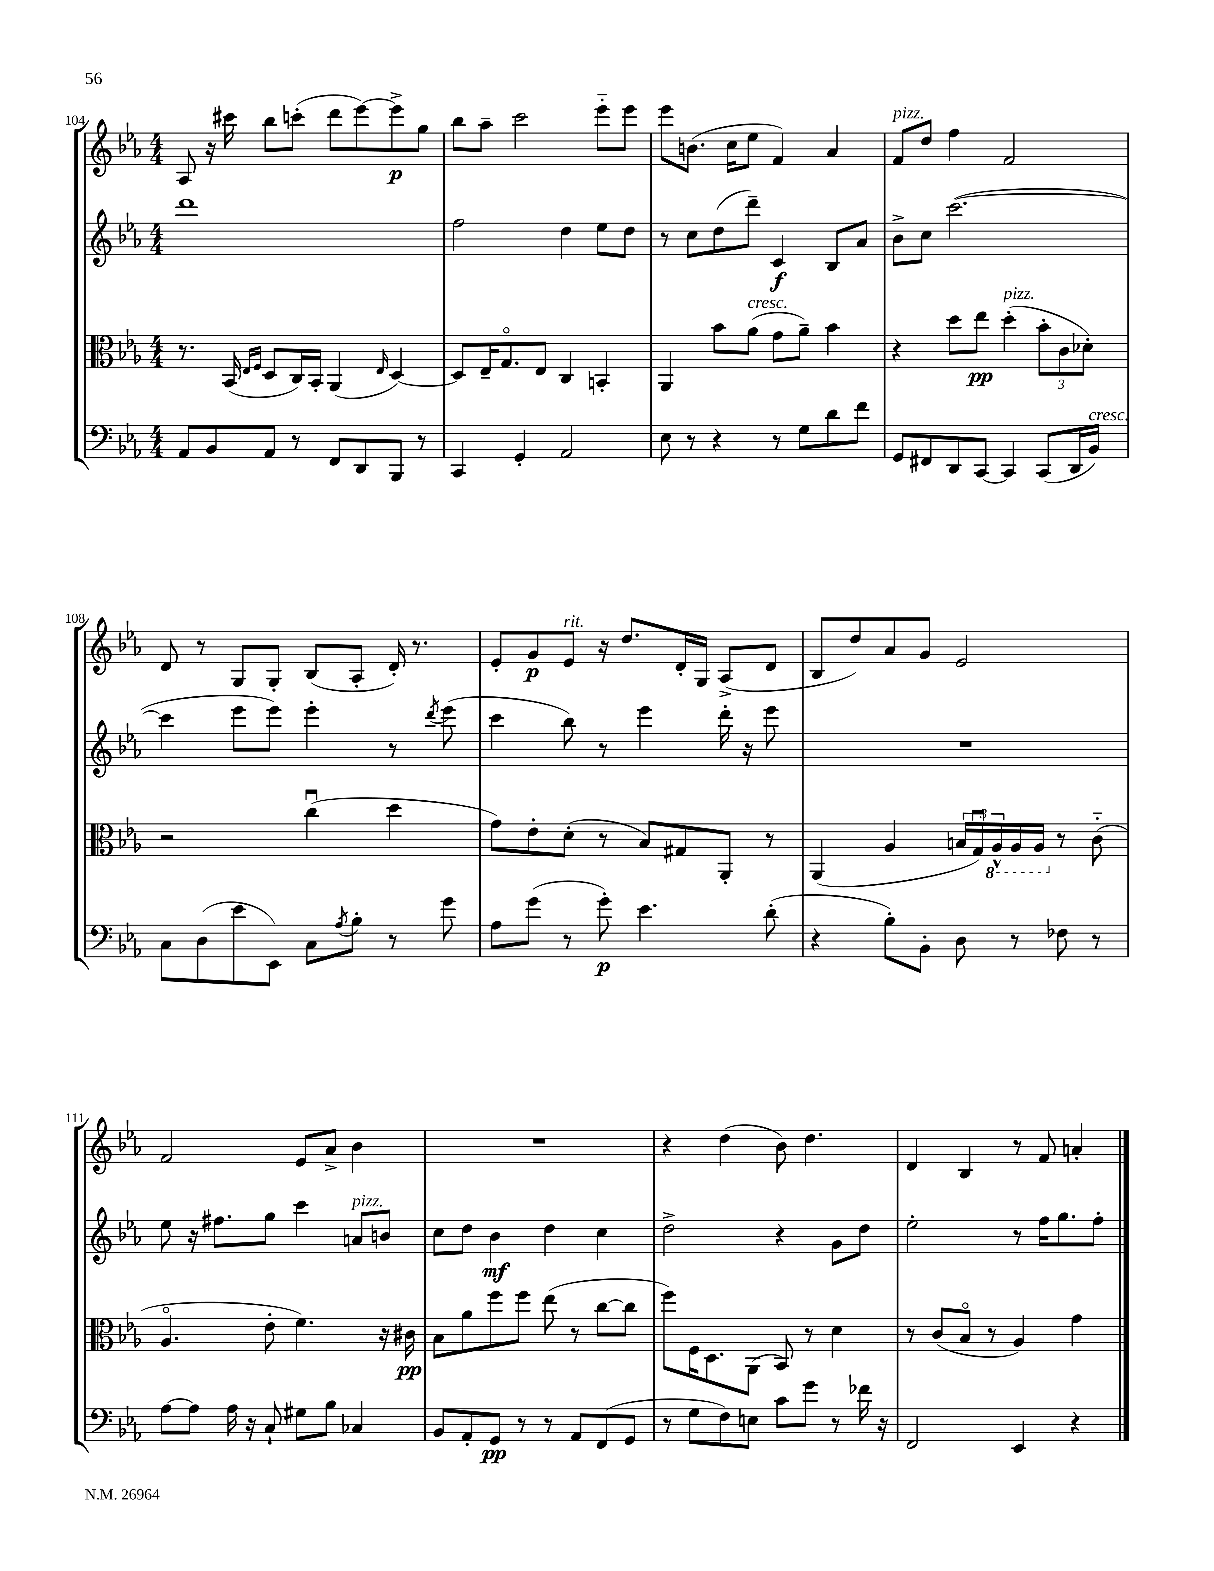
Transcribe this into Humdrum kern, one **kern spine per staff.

**kern	**dynam	**kern	**dynam	**kern	**dynam	**kern	**dynam
*part4	*part4	*part3	*part3	*part2	*part2	*part1	*part1
*staff4	*staff4	*staff3	*staff3	*staff2	*staff2	*staff1	*staff1
*clefF4	*	*clefC3	*	*clefG2	*	*clefG2	*
*k[b-e-a-]	*	*k[b-e-a-]	*	*k[b-e-a-]	*	*k[b-e-a-]	*
*M4/4	*	*M4/4	*	*M4/4	*	*M4/4	*
=104	=104	=104	=104	=104	=104	=104	=104
8AA-/L	.	8.r	.	1ddd	.	8A-/	.
8BB-/	.	.	.	.	.	16r	.
.	.	(16BB-/	.	.	.	16ccc#X\	.
.	.	16qqE-/LL	.	.	.	.	.
.	.	16qqF/JJ	.	.	.	.	.
8AA-/J	.	8D/L	.	.	.	8bb-\L	.
8r	.	16C/L)	.	.	.	(8cccn'\J	.
.	.	16BB-'/JJ	.	.	.	.	.
8FF/L	.	(4AA-/	.	.	.	8ddd\L	.
8DD/	.	.	.	.	.	[8eee-\)	.
.	.	16qqE-/	.	.	.	.	.
8BBB-/J	.	[4D/)	.	.	.	8eee-^\]	p
8r	.	.	.	.	.	8gg\J	.
=105	=105	=105	=105	=105	=105	=105	=105
4CC/	.	8D/L]	.	2ff\	.	8bb-\L	.
.	.	16E-~/K	.	.	.	8aa-~\J	.
.	.	8.G/	.	.	.	.	.
4GG'/	.	.	.	.	.	2ccc\	.
.	.	8E-/J	.	.	.	.	.
2AA-/	.	4C/	.	4dd\	.	.	.
.	.	4BBn'/	.	8ee-\L	.	8eee-\L	.
.	.	.	.	8dd\J	.	8eee-\J	.
=106	=106	=106	=106	=106	=106	=106	=106
8E-\	.	4AA-/	.	8r	.	8eee-\L	.
8r	.	.	.	8cc\L	.	(8.bn\J	.
4r	.	8b-\L	.	(8dd\	.	.	.
.	.	.	.	.	.	16cc\KL	.
!	!	!LO:TX:a:i:t=cresc.	!	!	!	!	!
.	.	(8a-\J	.	8ddd~\J)	.	8ee-\J	.
8r	.	8g\L	.	4c/	f	4f/)	.
8G\L	.	8a-~\J)	.	.	.	.	.
8d\	.	4b-\	.	8B-/L	.	4a-/	.
8f\J	.	.	.	8a-/J	.	.	.
=107	=107	=107	=107	=107	=107	=107	=107
!	!	!	!	!	!	!LO:TX:a:i:t=pizz.	!
8GG/L	.	4r	.	8b-^\L	.	8f/L	.
8FF#X/	.	.	.	8cc\J	.	8dd/J	.
8DD/	.	8dd\L	.	([2.ccc\	.	4ff\	.
[8CC/J	.	8ee-\J	pp	.	.	.	.
!	!	!LO:TX:a:i:t=pizz.	!	!	!	!	!
4CC/]	.	(4dd'\	.	.	.	2f/	.
(8CC/L	.	12b-'\L	.	.	.	.	.
.	.	12c\	.	.	.	.	.
16DD/L	.	.	.	.	.	.	.
.	.	12d-X'\J)	.	.	.	.	.
!LO:TX:a:i:t=cresc.	!	!	!	!	!	!	!
16BB-/JJ)	.	.	.	.	.	.	.
!!LO:LB:g=z
=108	=108	=108	=108	=108	=108	=108	=108
8C\L	.	2r	.	4ccc\]	.	8d/	.
(8D\	.	.	.	.	.	8r	.
8e-\	.	.	.	8eee-\L	.	8G/L	.
8EE-\J)	.	.	.	8eee-\J)	.	8G'/J	.
8C\L	.	(4ccu\	.	4eee-'\	.	(8B-/L	.
8qA-/	.	.	.	.	.	.	.
8B-'\J	.	.	.	.	.	8A-'/J	.
8r	.	4dd\	.	8r	.	16d'/)	.
.	.	.	.	.	.	8.r	.
.	.	.	.	8qddd/	.	.	.
8g\	.	.	.	(8eee-\	.	.	.
=109	=109	=109	=109	=109	=109	=109	=109
8A-\L	.	8g\L)	.	4ccc\	.	8e-'/L	.
(8g\J	.	8e-'\	.	.	.	8g/	p
!	!	!	!	!	!	!LO:TX:a:i:t=rit.	!
8r	.	(8d'\J	.	8bb-\)	.	8e-/J	.
8g'\)	p	8r	.	8r	.	16r	.
.	.	.	.	.	.	8.dd/L	.
4.e-\	.	8B-/L)	.	4eee-\	.	.	.
.	.	8G#X/	.	.	.	16d'/L	.
.	.	.	.	.	.	16G/JJ	.
.	.	8AA-'/J	.	16ddd'\	.	(8A-^/L	.
.	.	.	.	16r	.	.	.
(8d'\	.	8r	.	8eee-\	.	8d/J	.
=110	=110	=110	=110	=110	=110	=110	=110
4r	.	(4AA-/	.	1r	.	8B-/L	.
.	.	.	.	.	.	8dd/)	.
8B-'\L)	.	4A-/	.	.	.	8a-/	.
8BB-'\J	.	.	.	.	.	8g/J	.
8D\	.	24Bn/LL	.	.	.	2e-/	.
.	.	24Gu/)	.	.	.	.	.
*	*	*8ba	*	*	*	*	*
.	.	24AA-^^/	.	.	.	.	.
8r	.	16AA-/	.	.	.	.	.
.	.	16AA-/JJ	.	.	.	.	.
*	*	*X8ba	*	*	*	*	*
8F-X\	.	8r	.	.	.	.	.
8r	.	(8c\	.	.	.	.	.
!!LO:LB:g=z
=111	=111	=111	=111	=111	=111	=111	=111
[8A-\L	.	4.A-/	.	8ee-\	.	2f/	.
8A-\J]	.	.	.	16r	.	.	.
.	.	.	.	8.ff#X\L	.	.	.
16A-\	.	.	.	.	.	.	.
16r	.	.	.	.	.	.	.
8C`/	.	8e-'\	.	8gg\J	.	.	.
8G#X\L	.	4.f\)	.	4ccc\	.	8e-/L	.
8B-\J	.	.	.	.	.	8a-^/J	.
!	!	!	!	!LO:TX:a:i:t=pizz.	!	!	!
4C-X/	.	.	.	8an/L	.	4b-\	.
.	.	16r	.	8bn/J	.	.	.
.	.	16c#X\	pp	.	.	.	.
=112	=112	=112	=112	=112	=112	=112	=112
8BB-/L	.	8B-\L	.	8cc\L	.	1r	.
8AA-'/	.	8a-\	.	8dd\J	.	.	.
8GG/J	pp	8ff\	.	4b-\	mf	.	.
8r	.	8ff\J	.	.	.	.	.
8r	.	(8ee-\	.	4dd\	.	.	.
8AA-/L	.	8r	.	.	.	.	.
(8FF/	.	[8cc\L	.	4cc\	.	.	.
8GG/J	.	8cc\J]	.	.	.	.	.
=113	=113	=113	=113	=113	=113	=113	=113
8r	.	8ff\L)	.	2dd^\	.	4r	.
8G\L	.	16F\K	.	.	.	.	.
.	.	8.D\	.	.	.	.	.
8F\)	.	.	.	.	.	(4dd\	.
8En\J	.	(8AA-\J	.	.	.	.	.
8c\L	.	8BB-/)	.	4r	.	8b-\)	.
8g\J	.	8r	.	.	.	4.dd\	.
8r	.	4d\	.	8g\L	.	.	.
16f-X\	.	.	.	8dd\J	.	.	.
16r	.	.	.	.	.	.	.
=114	=114	=114	=114	=114	=114	=114	=114
2FF/	.	8r	.	2ee-'\	.	4d/	.
.	.	(8c/L	.	.	.	.	.
.	.	8B-/J	.	.	.	4B-/	.
.	.	8r	.	.	.	.	.
4EE-/	.	4A-/)	.	8r	.	8r	.
.	.	.	.	16ff\KL	.	8f/	.
.	.	.	.	8.gg\	.	.	.
4r	.	4g\	.	.	.	4an'/	.
.	.	.	.	8ff'\J	.	.	.
==	==	==	==	==	==	==	==
*-	*-	*-	*-	*-	*-	*-	*-
